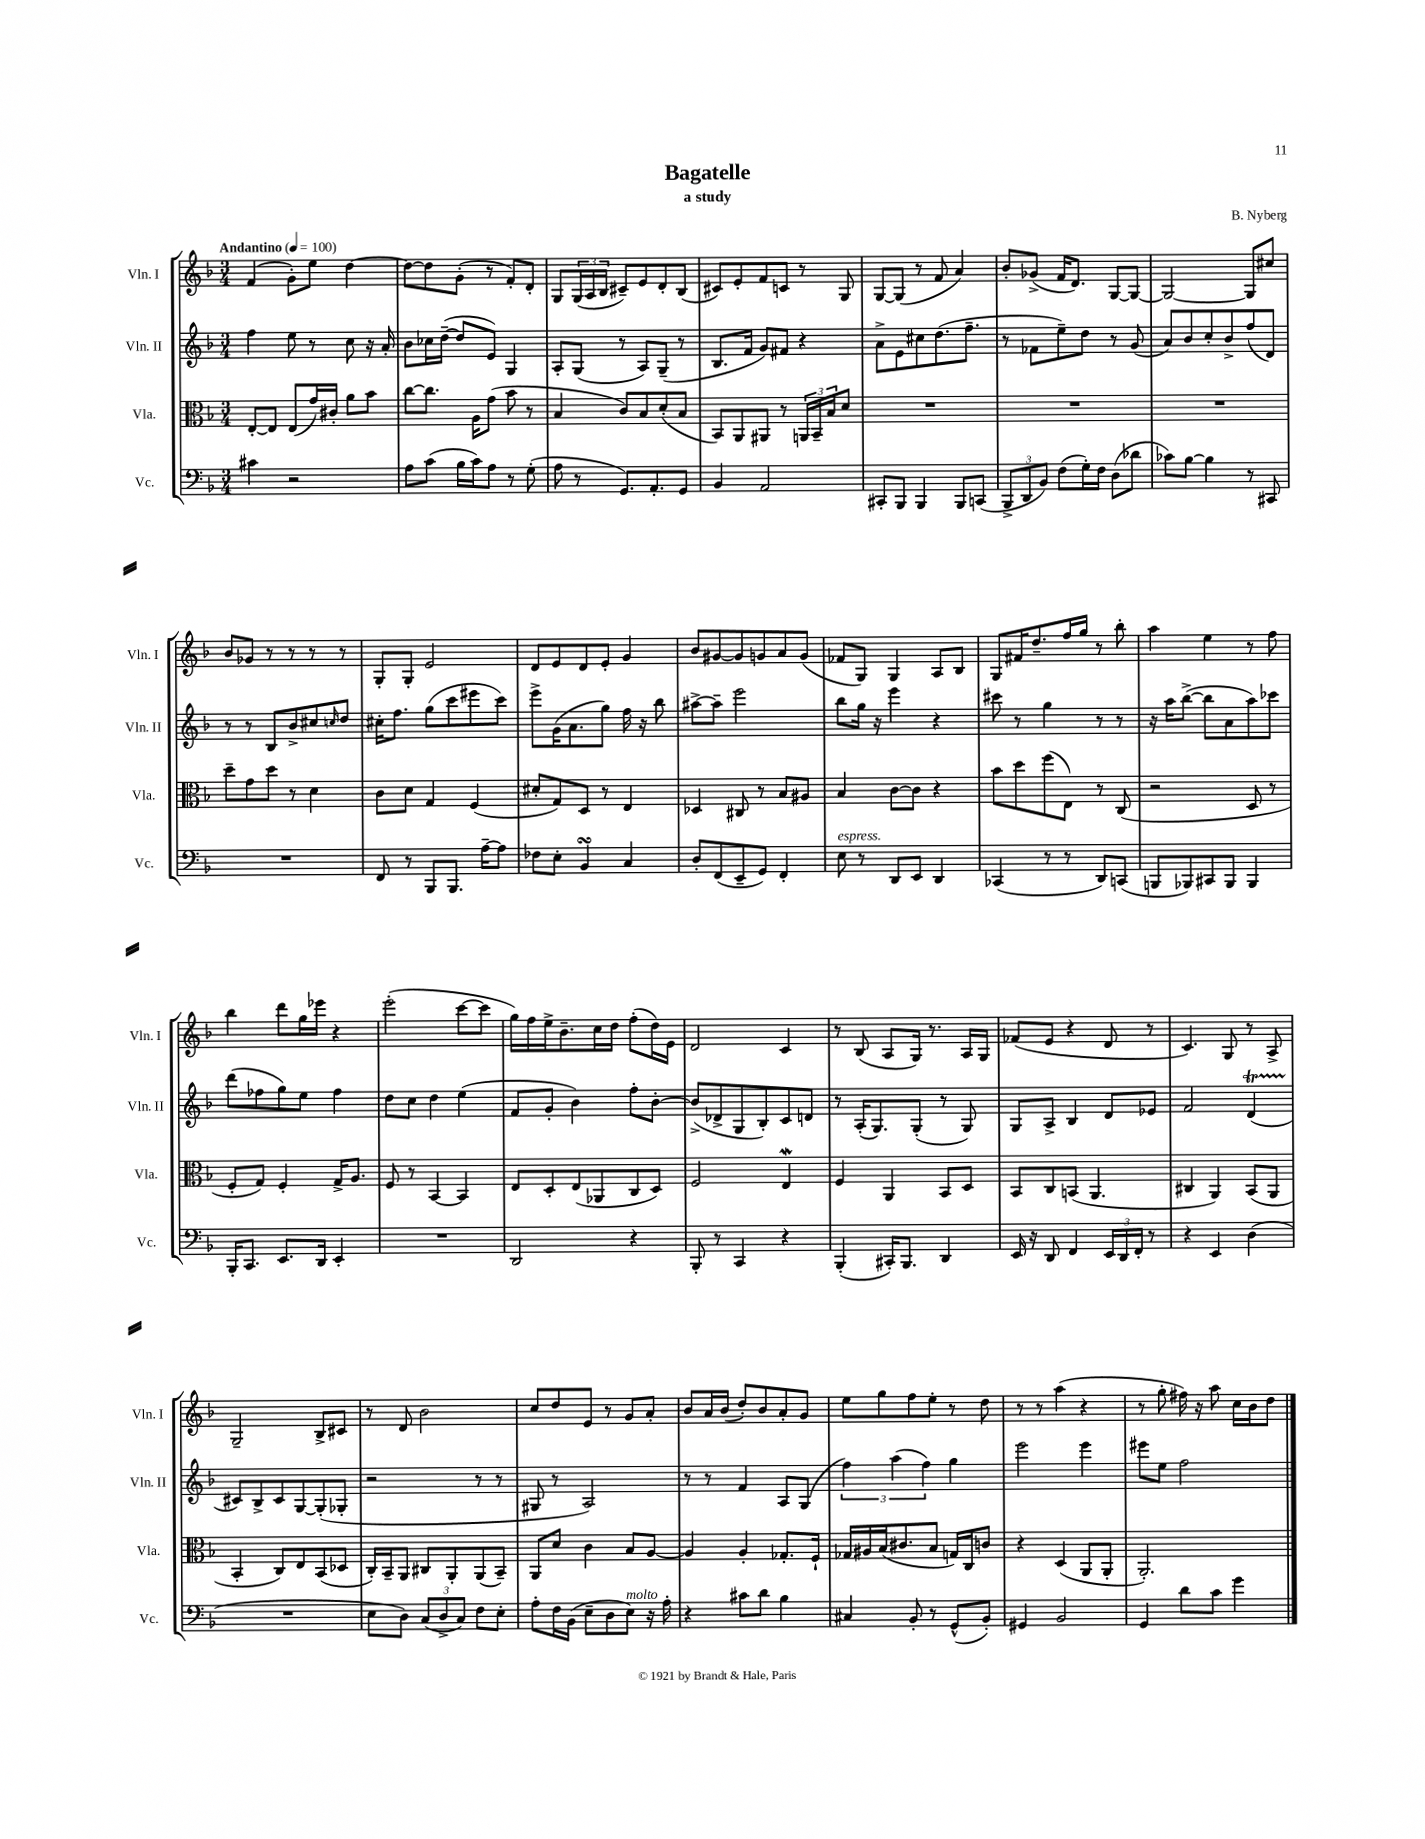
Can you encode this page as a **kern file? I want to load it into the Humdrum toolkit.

**kern	**kern	**kern	**kern
*part4	*part3	*part2	*part1
*staff4	*staff3	*staff2	*staff1
*I"Vc.	*I"Vla.	*I"Vln. II	*I"Vln. I
*I'Vc.	*I'Vla.	*I'Vln. II	*I'Vln. I
*clefF4	*clefC3	*clefG2	*clefG2
*k[b-]	*k[b-]	*k[b-]	*k[b-]
*M3/4	*M3/4	*M3/4	*M3/4
*MM100	*MM100	*MM100	*MM100
=1	=1	=1	=1
!	!	!	!LO:TX:a:B:t=Andantino
4c#X\	[8E'/L	4ff\	(4f/
.	8E/J]	.	.
2r	(8E/L	8ee\	8g'\L)
.	16g/L)	8r	8ee\J
.	16c#X'/JJ	.	.
.	8a\L	8cc\	[4dd\
.	8b-\J	16r	.
.	.	16a'/	.
=2	=2	=2	=2
8A\L	[8cc\L	8b-\L	8dd\L_
(8c\J	8.cc\J]	16cc-X\L	8dd\]
.	.	([16dd~\JJ	.
16B-\LL	.	8dd/L]	(8g'\J
16c\J)	16A\KL	.	.
8A\J	(8g\J	8e/J)	8r
8r	8b-\	4G/	8f'/L)
(8G'\	8r	.	8d'/J
=3	=3	=3	=3
8A\	4B-/	8A'/L	8G/L
8r	.	(8G/J	(24G/L
.	.	.	24A/
.	.	.	24B-/JJ
8.GG/L)	8c/L)	8r	8c#X~/L)
.	8B-/	8A/L)	8e/
8.AA'/	.	.	.
.	(8d'/	(8G~/J	8d'/
8GG/J	8B-/J	8r	(8B-/J
=4	=4	=4	=4
4BB-/	8BB-/L)	8.B-/L	8c#X/L)
.	8AA/	.	8e'/
.	.	16f/Jk	.
2AA/	8AA#X/J	8g/L)	8f/
.	8r	8f#X/J	8cn/J
.	24AAn/LL	4r	8r
.	24BB-~/	.	.
.	24B-/J	.	.
.	8d/J	.	8G/
=5	=5	=5	=5
8CC#X'/L	2.r	8a^\L	[8G/L
8BBB-/J	.	8e\	(8G/J]
4BBB-/	.	8cc#X\	8r
.	.	(8.dd\	8f/
8BBB-/L	.	.	4a/)
.	.	8.ff~\J	.
(8CCn/J	.	.	.
=6	=6	=6	=6
12BBB-^/L	2.r	8r	8b-'/L
12DD/	.	.	.
.	.	8f-X\L	(8g-X^/J
12BB-/J)	.	.	.
(8F\L	.	8ee~\)	16f/KL
.	.	.	8.d/J)
16G'\L)	.	8dd\J	.
16F\JJ	.	.	.
(8D\L	.	8r	[8G/L
8d-X\J	.	(8g/	8G/J_
=7	=7	=7	=7
8c-X\L)	2.r	8a/L)	2G/_
[8B-\J	.	8b-/	.
4B-\]	.	8cc'/	.
.	.	8b-^/	.
8r	.	(8ff/	8G/L]
8CC#X/	.	8d/J)	8cc#X/J
!!LO:LB:g=z
=8	=8	=8	=8
2.r	8dd~\L	8r	8b-/L
.	8g\	8r	8g-X/J
.	8dd\J	8B-/L	8r
.	8r	8b-^/	8r
.	4d\	8cc#X/	8r
.	.	16qqccn/	.
.	.	8dd/J	8r
=9	=9	=9	=9
8FF/	8c\L	16cc#X'\KL	8G'/L
.	.	8.ff\J	.
8r	8d\J	.	8G'/J
8BBB-/L	4G/	(8gg\L	2e/
8.BBB-/J	.	8ccc\	.
.	(4F/	8eee#X\	.
[16A~\KL	.	.	.
8A\J]	.	8ccc\J)	.
=10	=10	=10	=10
8F-X\L	8d#X'/L	8eee^\L	8d/L
8E'\J	8G/)	(16g\K	8e/
.	.	8.a\	.
4BB-sSSs/	8D/J	.	8d/
.	8r	8gg\J)	8e'/J
4C/	4E/	16ff\	4g/
.	.	16r	.
.	.	8bb-\	.
=11	=11	=11	=11
8D'/L	4D-X/	[8aa#X^\L	8b-/L
(8FF/	.	8aa#~\J]	[8g#X/
8EE~/	8C#X/	2eee\	8g#/]
8GG/J)	8r	.	8gn/
4FF'/	8B-/L	.	8a/
.	8A#X/J	.	(8g/J
=12	=12	=12	=12
!LO:TX:a:i:t=espress.	!	!	!
8E\	4B-/	8bb-\L	8f-X/L
8r	.	16gg\Jk	8G/J)
.	.	16r	.
8DD/L	[8c\L	4eee\	4G/
8EE/J	8c\J]	.	.
4DD/	4r	4r	8A/L
.	.	.	8B-/J
=13	=13	=13	=13
(4CC-X/	8b-\L	8ccc#X\	8G/L
.	8dd\	8r	16f#X/K
.	.	.	8.dd~/
8r	(8ff\	4gg\	.
8r	8E\J)	.	16ff/L
.	.	.	16gg/JJ
8DD/L)	8r	8r	8r
(8CCn/J	(8C/	8r	8bb-'\
=14	=14	=14	=14
8BBBn/L	2r	16r	4aa\
.	.	16aa\KL	.
8BBB-X/)	.	([8bb-^\J	.
8CC#X/	.	8bb-\L]	4ee\
8BBB-/J	.	8a\	.
4BBB-/	8D/	8aa\)	8r
.	8r	8ccc-X\J	8ff\
!!LO:LB:g=z
=15	=15	=15	=15
16BBB-'/KL	8F'/L	(8ddd\L	4bb-\
8.CC/J	.	.	.
.	8G/J)	8ff-X\	.
8.EE/L	4F'/	8gg\)	8ddd\L
.	.	8ee\J	16gg\L
16DD/Jk	.	.	16eee-X\JJ
4EE'/	16G^/KL	4ff-\	4r
.	8.A/J	.	.
=16	=16	=16	=16
2.r	8F/	8dd\L	(2eee'\
.	8r	8cc\J	.
.	[4BB-/	4dd\	.
.	4BB-/]	(4ee\	[8ccc\L
.	.	.	8ccc\J]
=17	=17	=17	=17
2DD/	8E/L	8f/L	16gg\LL)
.	.	.	16ff\
.	8D'/	8g'/J	16ee^\J
.	.	.	8.b-~\
.	(8E/	4b-\)	.
.	8AA-X/	.	16cc\L
.	.	.	16dd\JJ
4r	8C/	8ff'\L	(8ff'\L
.	8D/J)	[8b-'\J	16dd\L)
.	.	.	16e\JJ
=18	=18	=18	=18
8BBB-'/	2F/	(8b-^/L]	2d/
8r	.	8d-X^/	.
4CC/	.	8G/	.
.	.	8B-'/)	.
4r	4EW/	8c/	4c/
.	.	8dn/J	.
=19	=19	=19	=19
(4BBB-'/	4F/	8r	8r
.	.	(16A'/KL	(8B-/
.	.	8.G/)	.
16CC#X'/KL)	4AA/	.	8A/L
8.BBB-/J	.	.	.
.	.	(8G'/J	16G/Jk)
.	.	.	8.r
4DD/	8BB-/L	8r	.
.	8D/J	8G/)	16A/LL
.	.	.	16G/JJ
=20	=20	=20	=20
16EE/	8BB-/L	8G/L	(8f-X/L
16r	.	.	.
8DD/	8C/	8A^/J	8e/J
4FF/	(8BBn/J	4B-/	4r
.	4.AA/	.	.
24EE/LL	.	8d/L	8d/
24DD/	.	.	.
24FF'/JJ	.	.	.
8r	.	8e-X/J	8r
=21	=21	=21	=21
4r	4C#X/	2f/	4.c/)
4EE/	4AA/)	.	.
.	.	.	8G/
(4D\	(8BB-/L	(4dT/	8r
.	8AA/J	.	8A^/
!!LO:LB:g=z
=22	=22	=22	=22
2.r	4BB-'/	8c#X/L)	2G~/
.	.	8B-^/	.
.	8C/L)	8c#/	.
.	8E/	[8G/	.
.	(8BB-/	(8G'/]	8B-^/L
.	8D-X/J	8G-X'/J	8c#X/J
=23	=23	=23	=23
8E\L	16C'/LL)	2r	8r
.	16BB-~/J	.	.
8D\J)	8AA/J	.	8d/
(12C/L	8C#X/L	.	2b-\
12D^/	.	.	.
.	8AA'/	.	.
12C/J)	.	.	.
8F\L	(8AA/	8r	.
8E'\J	8BB-~/J)	8r	.
=24	=24	=24	=24
8A'\L	8AA/L	8G#X/	8cc/L
16F\L	8d/J	8r	8dd/
(16BB-\JJ	.	.	.
8E~\L	4c\	2A/)	8e/J
8D\	.	.	8r
!LO:TX:a:i:t=molto	!	!	!
8E\J)	8B-/L	.	8g/L
16r	[8A/J	.	8a'/J
16A'\	.	.	.
=25	=25	=25	=25
4r	4A/]	8r	8b-/L
.	.	8r	16a/L
.	.	.	(16b-/JJ
8c#X\L	4A'/	4f/	8dd'/L)
8d\J	.	.	8b-/
4B-\	8.G-X'/L	8A/L	8a'/
.	.	(8G/J	8g/J
.	16F`/Jk	.	.
=26	=26	=26	=26
4C#X/	16G-X/LL	6ff\)	8ee\L
.	16A#X/	.	.
.	(16B-/J	.	8gg\
.	.	(6aa\	.
.	8.c#X/	.	.
8BB-'/	.	.	8ff\
.	.	6ff\)	.
8r	8B-/J	.	8ee'\J
(8GG^^/L	16Gn/LL)	4gg\	8r
.	16C/J	.	.
8BB-'/J)	8cn/J	.	8dd\
=27	=27	=27	=27
4GG#X/	4r	2eee\	8r
.	.	.	8r
2BB-/	(4D/	.	(4aa\
.	8AA/L	4eee\	4r
.	8AA'/J	.	.
=28	=28	=28	=28
4GG/	2.AA'/)	8eee#X\L	8r
.	.	8ee\J	8gg'\
8d\L	.	2ff\	16ff#X\)
.	.	.	16r
8c\J	.	.	8aa\
4g\	.	.	16cc\LL
.	.	.	16b-\J
.	.	.	8dd\J
==	==	==	==
*-	*-	*-	*-
